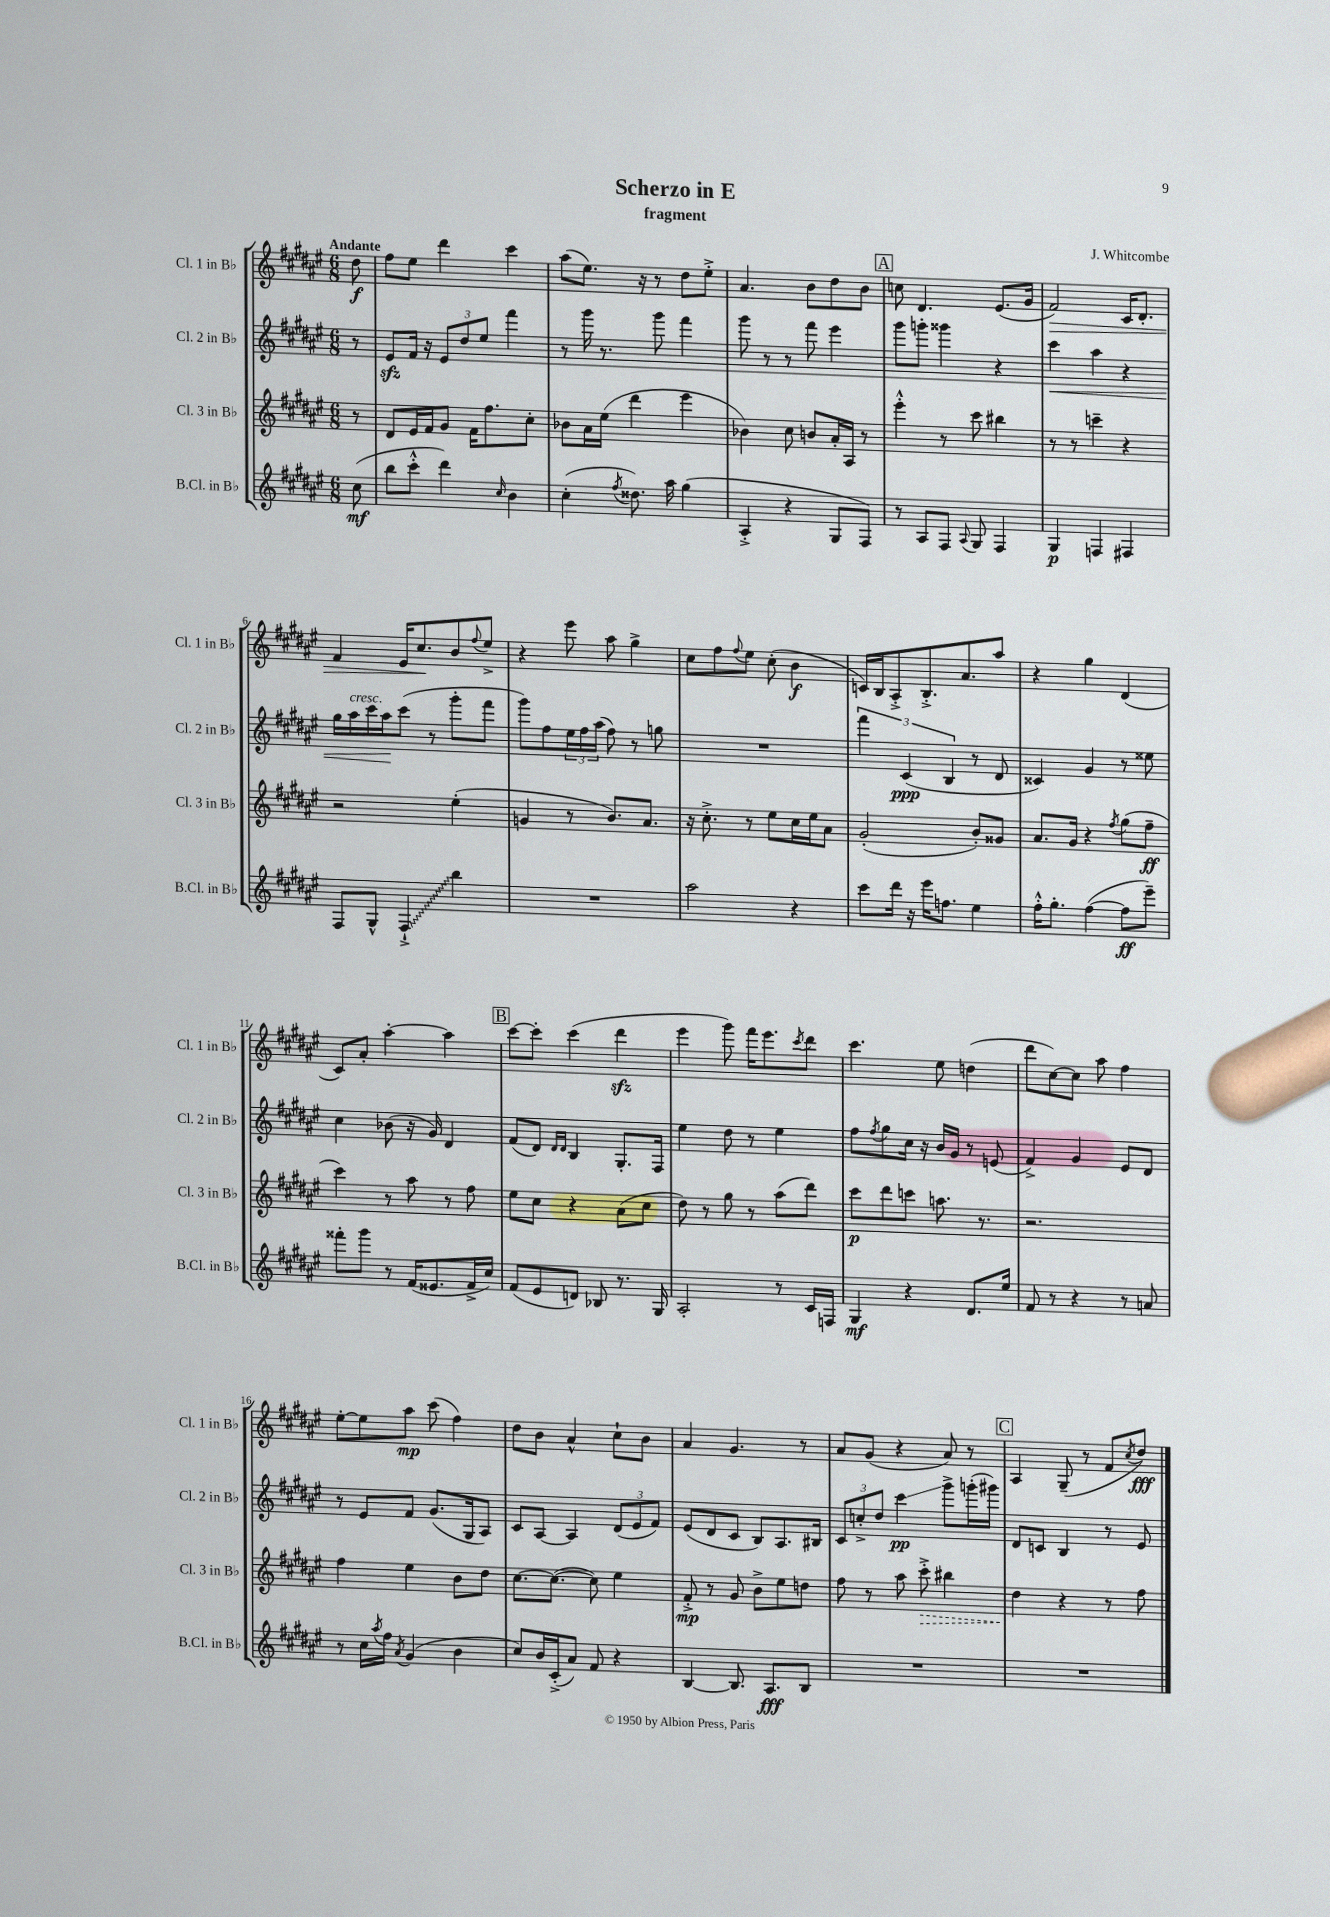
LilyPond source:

\header { title = "Scherzo in E" composer = "J. Whitcombe" subtitle = "fragment" }
<<
\new StaffGroup <<
\new Staff = "s0" \with { instrumentName = "Cl. 1 in Bb" shortInstrumentName = "Cl. 1 in Bb" } {
    \clef treble \key fis \major \numericTimeSignature \time 6/8 \partial 8 \tempo "Andante"
    dis''8\f |
    fis''8 eis''8 dis'''4 cis'''4 |
    ais''8( eis''8.) r16 r8 dis''8 eis''8-.-> |
    ais'4. b'8 dis''8 b'8 |
    \mark \markup { \box "A" } c''8 dis'4. eis'8.( gis'16 |
    fis'2\>) cis'16 dis'8.-. |
    fis'4 eis'16 cis''8.\! b'8 \appoggiatura { fis''8 } eis''8-> |
    r4 eis'''8 ais''8 gis''4-> |
    cis''8 fis''8 \appoggiatura { fis''8 } eis''8 cis''8-.( b'4\f |
    c'16) b16 ais8-.-> b8.-.-> ais'8. ais''8 |
    r4 gis''4 dis'4( |
    cis'8) ais'8-. ais''4~-. ais''4 |
    \mark \markup { \box "B" } cis'''8~ cis'''8-. cis'''4( dis'''4\sfz |
    eis'''4 gis'''8) fis'''16 eis'''8. \acciaccatura { cis'''8 } dis'''8 |
    cis'''4. eis''8 d''4( |
    dis'''8 cis''8~) cis''8 ais''8 fis''4 |
    eis''8~-. eis''8 ais''8\mp cis'''8( fis''4) |
    dis''8 b'8 ais'4-^ cis''8-! b'8 |
    ais'4 gis'4. r8 |
    ais'8 gis'8( r4 ais'8) r8 |
    \mark \markup { \box "C" } ais4 gis8--( r8 fis'8 \acciaccatura { cis''8 } dis''8\fff) \bar "|." |
}
\new Staff = "s1" \with { instrumentName = "Cl. 2 in Bb" shortInstrumentName = "Cl. 2 in Bb" } {
    \clef treble \key fis \major \numericTimeSignature \time 6/8 \partial 8
    r8 |
    eis'8\sfz fis'16 r16 \tuplet 3/2 { eis'8 dis''8 eis''8 } fis'''4 |
    r8 gis'''16 r8. gis'''8 fis'''4 |
    gis'''8 r8 r8 fis'''8 eis'''4 |
    \mark \markup { \box "A" } gis'''8 g'''8-. gisis'''4 r4 |
    cis'''4\< ais''4 r4 |
    gis''16 ais''16^\markup { \italic "cresc." } cis'''16 ais''16\! cis'''8( r8 gis'''8-. fis'''8 |
    gis'''8) fis''8 \tuplet 3/2 { eis''16 fis''16 ais''16( } fis''8) r8 g''8 |
    R2. |
    \tuplet 3/2 { fis'''4 cis'4\ppp( b4 } r8 dis'8 |
    cisis'4) gis'4 r8 eisis''8 |
    cis''4 bes'8( r16 gis'16) dis'4 |
    \mark \markup { \box "B" } fis'8( dis'8) \grace { dis'16 dis'16 } b4 gis8.-. fis16 |
    eis''4 dis''8 r8 eis''4 |
    fis''8 \acciaccatura { fis''8 } gis''8 cis''16 r16 b'16 gis'16 r8 e'8( |
    fis'4->) gis'4 eis'8 dis'8 |
    r8 eis'8 fis'8 gis'8.( gis16 ais8) |
    cis'8 ais8~ ais4 \tuplet 3/2 { dis'8( eis'8 fis'8) } |
    eis'8( dis'8 cis'8 b8) ais8. bis16 |
    \tuplet 3/2 { cis'8 c''8-.-> dis''8 } cis'''4\glissando\pp gis'''8-> g'''16-.( gis'''16) |
    \mark \markup { \box "C" } dis'8 c'8 b4 r8 eis'8 \bar "|." |
}
\new Staff = "s2" \with { instrumentName = "Cl. 3 in Bb" shortInstrumentName = "Cl. 3 in Bb" } {
    \clef treble \key fis \major \numericTimeSignature \time 6/8 \partial 8
    r8 |
    dis'8 eis'16 fis'16 gis'8 fis'16 fis''8. cis''8-. |
    bes'8 ais'16 eis''16( dis'''4 eis'''4 |
    bes'4) cis''8 b'8 ais'16-. ais16 r8 |
    \mark \markup { \box "A" } eis'''4-.-^ r8 cis'''8 bis''4 |
    r8 r8 c'''4-- r4 |
    r2 eis''4-.( |
    g'4 r8 b'8.) ais'8. |
    r16 cis''8.-.-> r8 eis''8 cis''16 eis''16 ais'8 |
    gis'2-.( b'8-.) gisis'8 |
    ais'8. gis'16 r4 \acciaccatura { fis''8 } gis''8( fis''8--\ff |
    cis'''4) r8 ais''8 r8 fis''8 |
    \mark \markup { \box "B" } eis''8 cis''8 r4 ais'8( cis''8 |
    dis''8) r8 gis''8 r8 ais''8( dis'''8) |
    cis'''8\p dis'''8 c'''8 a''8. r8. |
    r2. |
    fis''4 eis''4 b'8 dis''8 |
    cis''8.~ cis''8.~( cis''8) eis''4 |
    fis'8-.->\mp r8 gis'8 b'8-> eis''8 d''8 |
    fis''8 r8 ais''8 \once \override Hairpin.style = #'dashed-line cis'''8-.->\> bis''4 |
    \mark \markup { \box "C" } dis''4\! r4 r8 fis''8 \bar "|." |
}
\new Staff = "s3" \with { instrumentName = "B.Cl. in Bb" shortInstrumentName = "B.Cl. in Bb" } {
    \clef treble \key fis \major \numericTimeSignature \time 6/8 \partial 8
    cis''8\mf( |
    b''8 cis'''8-.-^ dis'''4) \grace { cis''16 } b'4 |
    cis''4-.( \acciaccatura { fis''8 } disis''8.) ais''16 gis''4( |
    ais4-.-> r4 gis8 fis8) |
    \mark \markup { \box "A" } r8 ais8 fis8 \appoggiatura { ais8 } gis8 fis4 |
    gis4\p f4 fis4 |
    fis8 gis8-^ \once \override Glissando.style = #'zigzag fis4-!->\glissando b''4 |
    R2. |
    ais''2 r4 |
    cis'''8 dis'''16 r16 eis'''16 f''8. eis''4 |
    fis''16-.-^ gis''8.-. fis''4~( fis''8\ff eis'''8--) |
    fisis'''8-. gis'''8 r8 fis'16( eisis'8. fis'16-> cis''16) |
    \mark \markup { \box "B" } fis'8( eis'8 d'8) bes8 r8. gis16 |
    ais2-. r8 cis'16 f16 |
    gis4\mf r4 dis'8. eis''16 |
    fis'8 r8 r4 r8 a'8 |
    r8 cis''16 \acciaccatura { ais''8 } fis''16 \acciaccatura { ais'8 } gis'4( b'4 |
    cis''8) b'16 cis'16-.->( ais'8) fis'8 r4 |
    b4~ b8. ais8.\fff b8 |
    R2. |
    \mark \markup { \box "C" } R2. \bar "|." |
}
>>
>>
